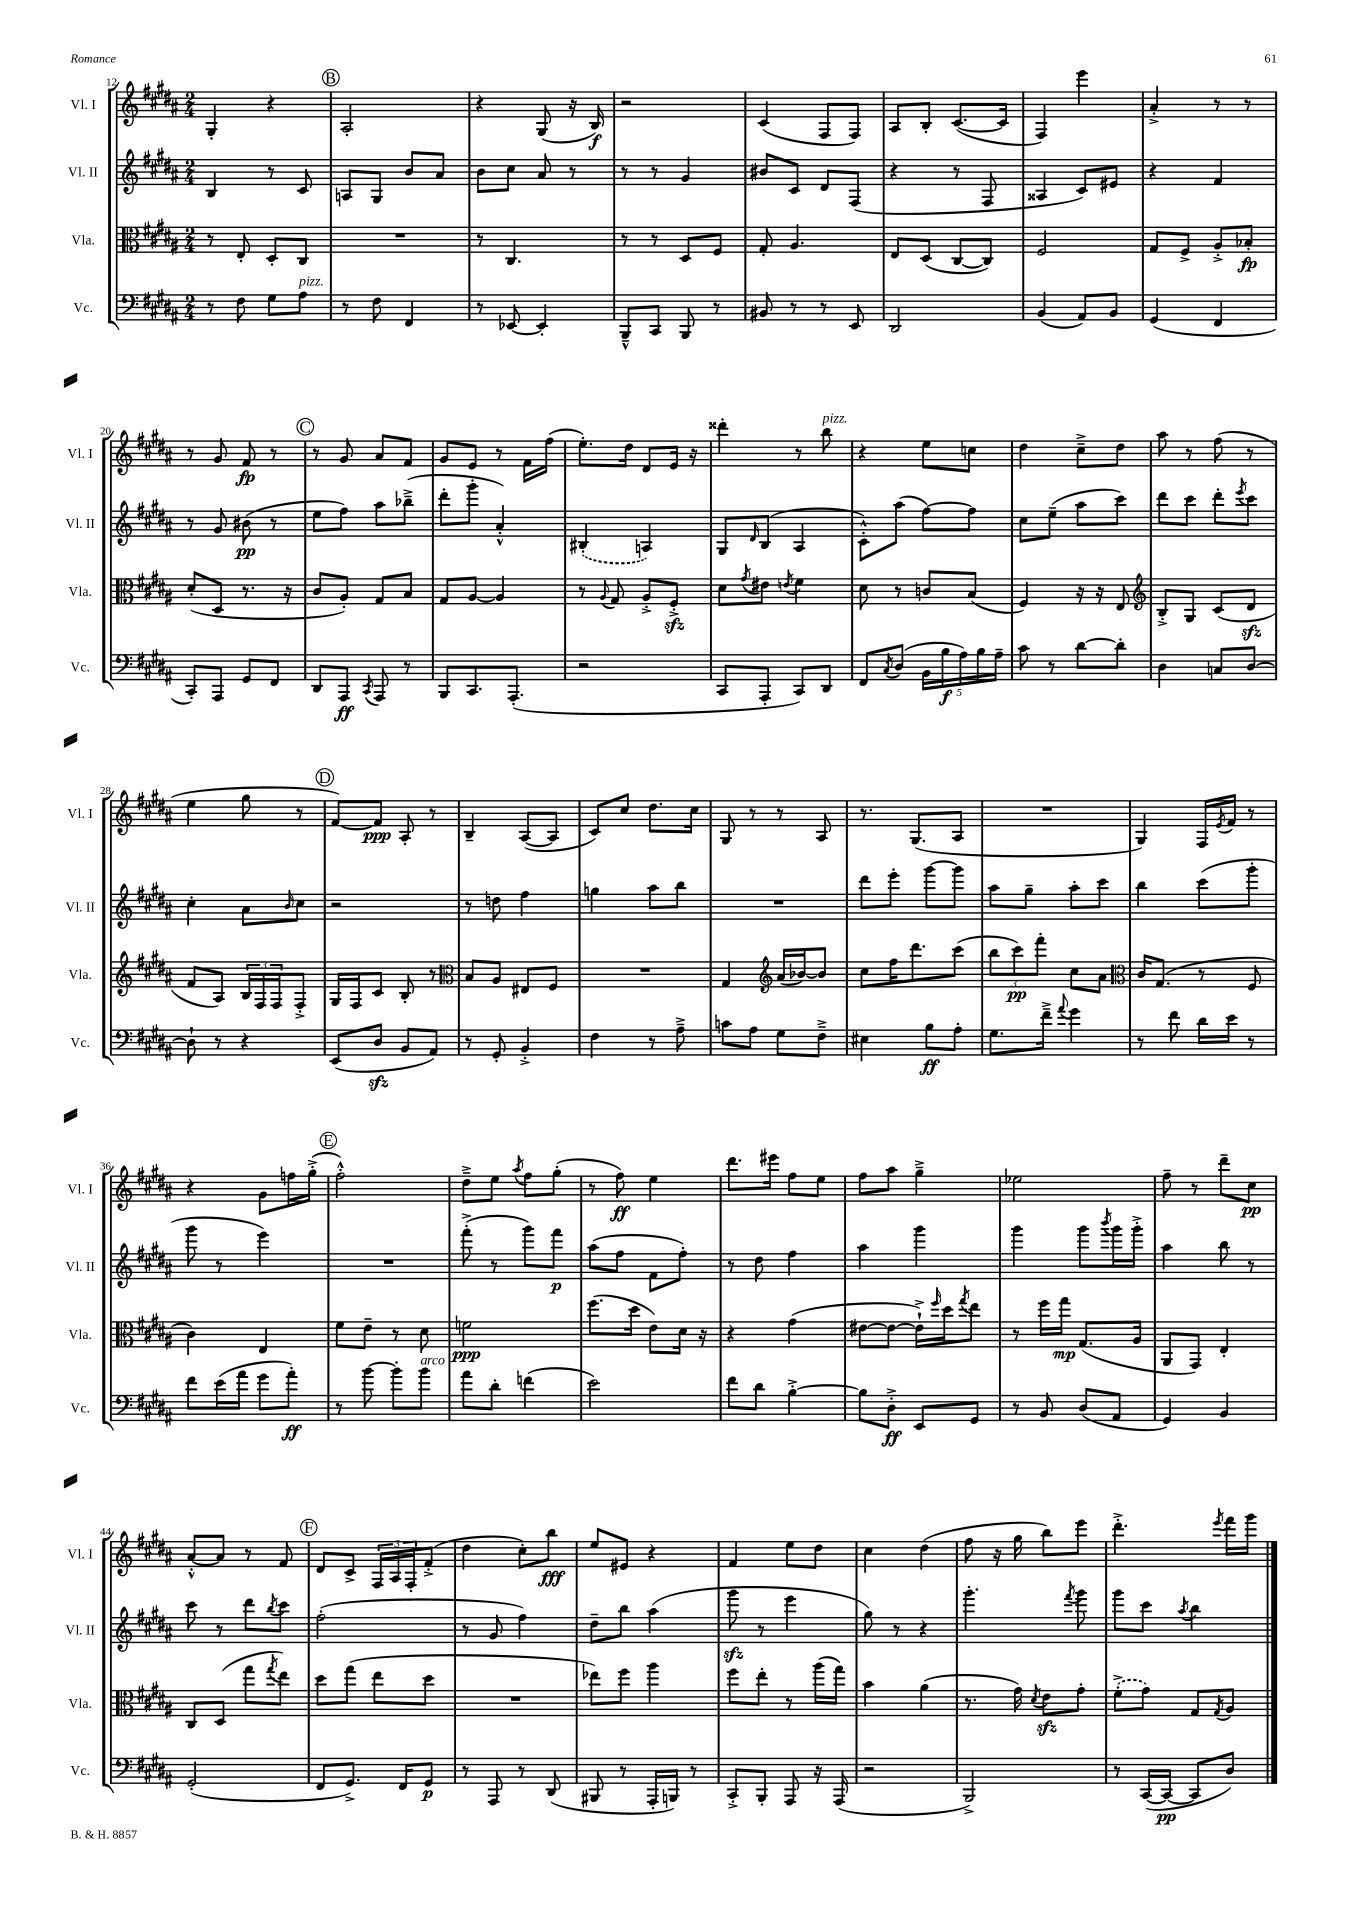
<<
\new StaffGroup <<
\new Staff = "s0" \with { instrumentName = "Vl. I" shortInstrumentName = "Vl. I" } {
    \clef treble \key b \major \numericTimeSignature \time 2/4
    gis4-. r4 |
    \mark \markup { \circle "B" } ais2-. |
    r4 gis8( r16 b16\f) |
    r2 |
    cis'4( fis8 fis8) |
    ais8 b8-. cis'8.~( cis'16 |
    fis4) e'''4 |
    ais'4-.-> r8 r8 |
    r8 gis'8 fis'8\fp r8 |
    \mark \markup { \circle "C" } r8 gis'8 ais'8 fis'8 |
    gis'8 e'8 r8 fis'16 fis''16( |
    e''8.-.) dis''16 dis'8 e'16 r16 |
    disis'''4-. r8 b''8^\markup { \italic "pizz." } |
    r4 e''8 c''8 |
    dis''4 cis''8---> dis''8 |
    ais''8 r8 fis''8( r8 |
    e''4 gis''8 r8 |
    \mark \markup { \circle "D" } fis'8~) fis'8\ppp ais8-. r8 |
    b4-- ais8~( ais8 |
    cis'8) cis''8 dis''8. cis''16 |
    gis8 r8 r8 ais8 |
    r8. gis8.( ais8 |
    R2 |
    gis4) fis16 \acciaccatura { e'8 } fis'16 r8 |
    r4 gis'8 f''16 gis''16-.->( |
    \mark \markup { \circle "E" } fis''2-.-^) |
    dis''8---> e''8 \acciaccatura { ais''8 } fis''8 gis''8-.( |
    r8 fis''8\ff) e''4 |
    dis'''8. eis'''16 fis''8 e''8 |
    fis''8 ais''8 gis''4---> |
    ees''2 |
    fis''8-- r8 dis'''8-- cis''8\pp |
    ais'8~-.-^ ais'8 r8 fis'8 |
    \mark \markup { \circle "F" } dis'8 cis'8-> \tuplet 3/2 { fis16 ais16 fis16-. } fis'8-.->( |
    dis''4 cis''8-.) b''8\fff |
    e''8 eis'8 r4 |
    fis'4 e''8 dis''8 |
    cis''4 dis''4( |
    fis''8 r16 gis''16 b''8) e'''8 |
    dis'''4.-.-> \acciaccatura { e'''8 } fis'''16 gis'''16 \bar "|." |
}
\new Staff = "s1" \with { instrumentName = "Vl. II" shortInstrumentName = "Vl. II" } {
    \clef treble \key b \major \numericTimeSignature \time 2/4
    b4 r8 cis'8 |
    \mark \markup { \circle "B" } a8 gis8 b'8 ais'8 |
    b'8 cis''8 ais'8 r8 |
    r8 r8 gis'4 |
    bis'8 cis'8 dis'8 fis8( |
    r4 r8 fis8 |
    aisis4 cis'8) eis'8 |
    r4 fis'4 |
    r8 gis'8 bis'8\pp( r8 |
    \mark \markup { \circle "C" } e''8 fis''8) ais''8 bes''8--->( |
    dis'''8-. gis'''8-. ais'4-.-^) |
    \once \slurDashed bis4-.( a4) |
    gis8 \grace { dis'16 } b8( ais4 |
    cis'8-.-^) ais''8( fis''8~) fis''8 |
    cis''8 e''8--( ais''8 cis'''8) |
    dis'''8 cis'''8 dis'''8-. \acciaccatura { e'''8 } cis'''8 |
    cis''4-. ais'8 \grace { b'16 } cis''8 |
    \mark \markup { \circle "D" } r2 |
    r8 d''8 fis''4 |
    g''4 ais''8 b''8 |
    R2 |
    dis'''8 e'''8-. gis'''8~ gis'''8 |
    ais''8 gis''8-- ais''8-. cis'''8 |
    b''4 cis'''8( gis'''8-. |
    gis'''8 r8 e'''4) |
    \mark \markup { \circle "E" } R2 |
    fis'''8-.->( r8 gis'''8) fis'''8\p |
    ais''8( fis''8 fis'8 fis''8-.) |
    r8 dis''8 fis''4 |
    ais''4 gis'''4 |
    gis'''4 gis'''8 \acciaccatura { b'''8 } gis'''16 gis'''16-.-> |
    ais''4 b''8 r8 |
    cis'''8 r8 dis'''8 \acciaccatura { b''8 } cis'''8 |
    \mark \markup { \circle "F" } fis''2-.( |
    r8 gis'8 fis''4) |
    dis''8-- b''8 ais''4( |
    gis'''8\sfz r8 e'''4 |
    gis''8) r8 r4 |
    gis'''4.-. \acciaccatura { fis'''8 } gis'''8 |
    gis'''8 cis'''8 \acciaccatura { ais''8 } b''4 \bar "|." |
}
\new Staff = "s2" \with { instrumentName = "Vla." shortInstrumentName = "Vla." } {
    \clef alto \key b \major \numericTimeSignature \time 2/4
    r8 e8-. dis8-. cis8 |
    \mark \markup { \circle "B" } R2 |
    r8 cis4. |
    r8 r8 dis8 fis8 |
    gis8-. ais4. |
    e8 dis8( cis8~ cis8) |
    fis2 |
    gis8 fis8-> ais8-.-> bes8-.\fp |
    dis'8-.( dis8 r8. r16 |
    \mark \markup { \circle "C" } cis'8 ais8-.) gis8 b8 |
    gis8 ais8~ ais4 |
    r8 \appoggiatura { ais8 } gis8 ais8-.-> fis8-.->\sfz |
    dis'8 \acciaccatura { gis'8 } eis'8 \acciaccatura { e'8 } fis'4 |
    dis'8 r8 c'8 b8( |
    fis4) r16 r16 e8 |
    \clef treble b8-.-> gis8 cis'8( dis'8\sfz |
    fis'8 ais8) \tuplet 3/2 { b16 fis16 fis16 } fis8-.-> |
    \mark \markup { \circle "D" } gis16 fis16 cis'8 b8-. r8 |
    \clef alto b8 ais8 eis8 fis8 |
    R2 |
    gis4 \clef treble ais'16( bes'16~) bes'8 |
    cis''8 fis''16 dis'''8. cis'''8( |
    \tuplet 3/2 { b''8 cis'''8\pp) fis'''8-. } cis''8 ais'8 |
    \clef alto cis'16 gis8.( r8 fis8 |
    cis'4) e4 |
    \mark \markup { \circle "E" } fis'8 e'8-- r8 dis'8 |
    f'2\ppp |
    fis''8.( dis''16 e'8) dis'16 r16 |
    r4 gis'4( |
    eis'8~ eis'8~ eis'16-!->) \grace { fis''16 } dis''16 \acciaccatura { gis''8 } e''8 |
    r8 fis''16 gis''16\mp gis8.( ais16 |
    ais,8 gis,8) e4-. |
    cis8 dis8( gis''8 \acciaccatura { gis''8 } e''8) |
    \mark \markup { \circle "F" } dis''8 gis''8( e''8 dis''8 |
    R2 |
    ees''8) fis''8 ais''4 |
    fis''8 e''8-. r8 ais''16( gis''16) |
    b'4 ais'4( |
    r8. gis'16) \acciaccatura { dis'8 } e'8\sfz gis'8-. |
    \once \slurDashed fis'8-.->( gis'8) gis8 \acciaccatura { gis8 } ais8 \bar "|." |
}
\new Staff = "s3" \with { instrumentName = "Vc." shortInstrumentName = "Vc." } {
    \clef bass \key b \major \numericTimeSignature \time 2/4
    r8 fis8 gis8 ais8^\markup { \italic "pizz." } |
    \mark \markup { \circle "B" } r8 fis8 fis,4 |
    r8 ees,8~ ees,4-. |
    b,,8---^ cis,8 b,,8 r8 |
    bis,8 r8 r8 e,8 |
    dis,2 |
    b,4( ais,8) b,8 |
    gis,4( fis,4 |
    cis,8-.) ais,,8 gis,8 fis,8 |
    \mark \markup { \circle "C" } dis,8 ais,,8\ff \acciaccatura { cis,8 } ais,,8 r8 |
    b,,8 cis,8. ais,,8.-.( |
    r2 |
    cis,8 ais,,8-. cis,8) dis,8 |
    fis,8 \acciaccatura { cis8 } dis8( \tuplet 5/4 { b,16 b16\f ais16) b16 ais16-- } |
    cis'8 r8 dis'8~ dis'8-. |
    dis4 c8 dis8~ |
    dis8-! r8 r4 |
    \mark \markup { \circle "D" } e,8( dis8\sfz b,8 ais,8) |
    r8 gis,8-. b,4-.-> |
    fis4 r8 ais8---> |
    c'8 ais8 gis8 fis8---> |
    eis4 b8\ff ais8-. |
    gis8. fis'16---> \appoggiatura { ais'8 } gis'4 |
    r8 fis'8 dis'16 e'16 r8 |
    fis'8 e'16( ais'16 gis'8 ais'8-.\ff) |
    \mark \markup { \circle "E" } r8 b'8~ b'8-. b'8^\markup { \italic "arco" } |
    ais'8 dis'8-. f'4( |
    e'2) |
    fis'8 dis'8 b4~-.-> |
    b8 dis8-.->\ff e,8 gis,8 |
    r8 b,8 dis8( ais,8 |
    gis,4) b,4 |
    gis,2-.( |
    \mark \markup { \circle "F" } fis,8 gis,8.->) fis,16 gis,8\p |
    r8 ais,,8 r8 dis,8( |
    bis,,8 r8 ais,,16-. b,,16) r8 |
    cis,8-.-> b,,8-. ais,,8 r16 ais,,16( |
    r2 |
    b,,2->) |
    r8 cis,16~( cis,16~\pp cis,8 dis8) \bar "|." |
}
>>
>>
\layout { \context { \Score currentBarNumber = #12 } }
